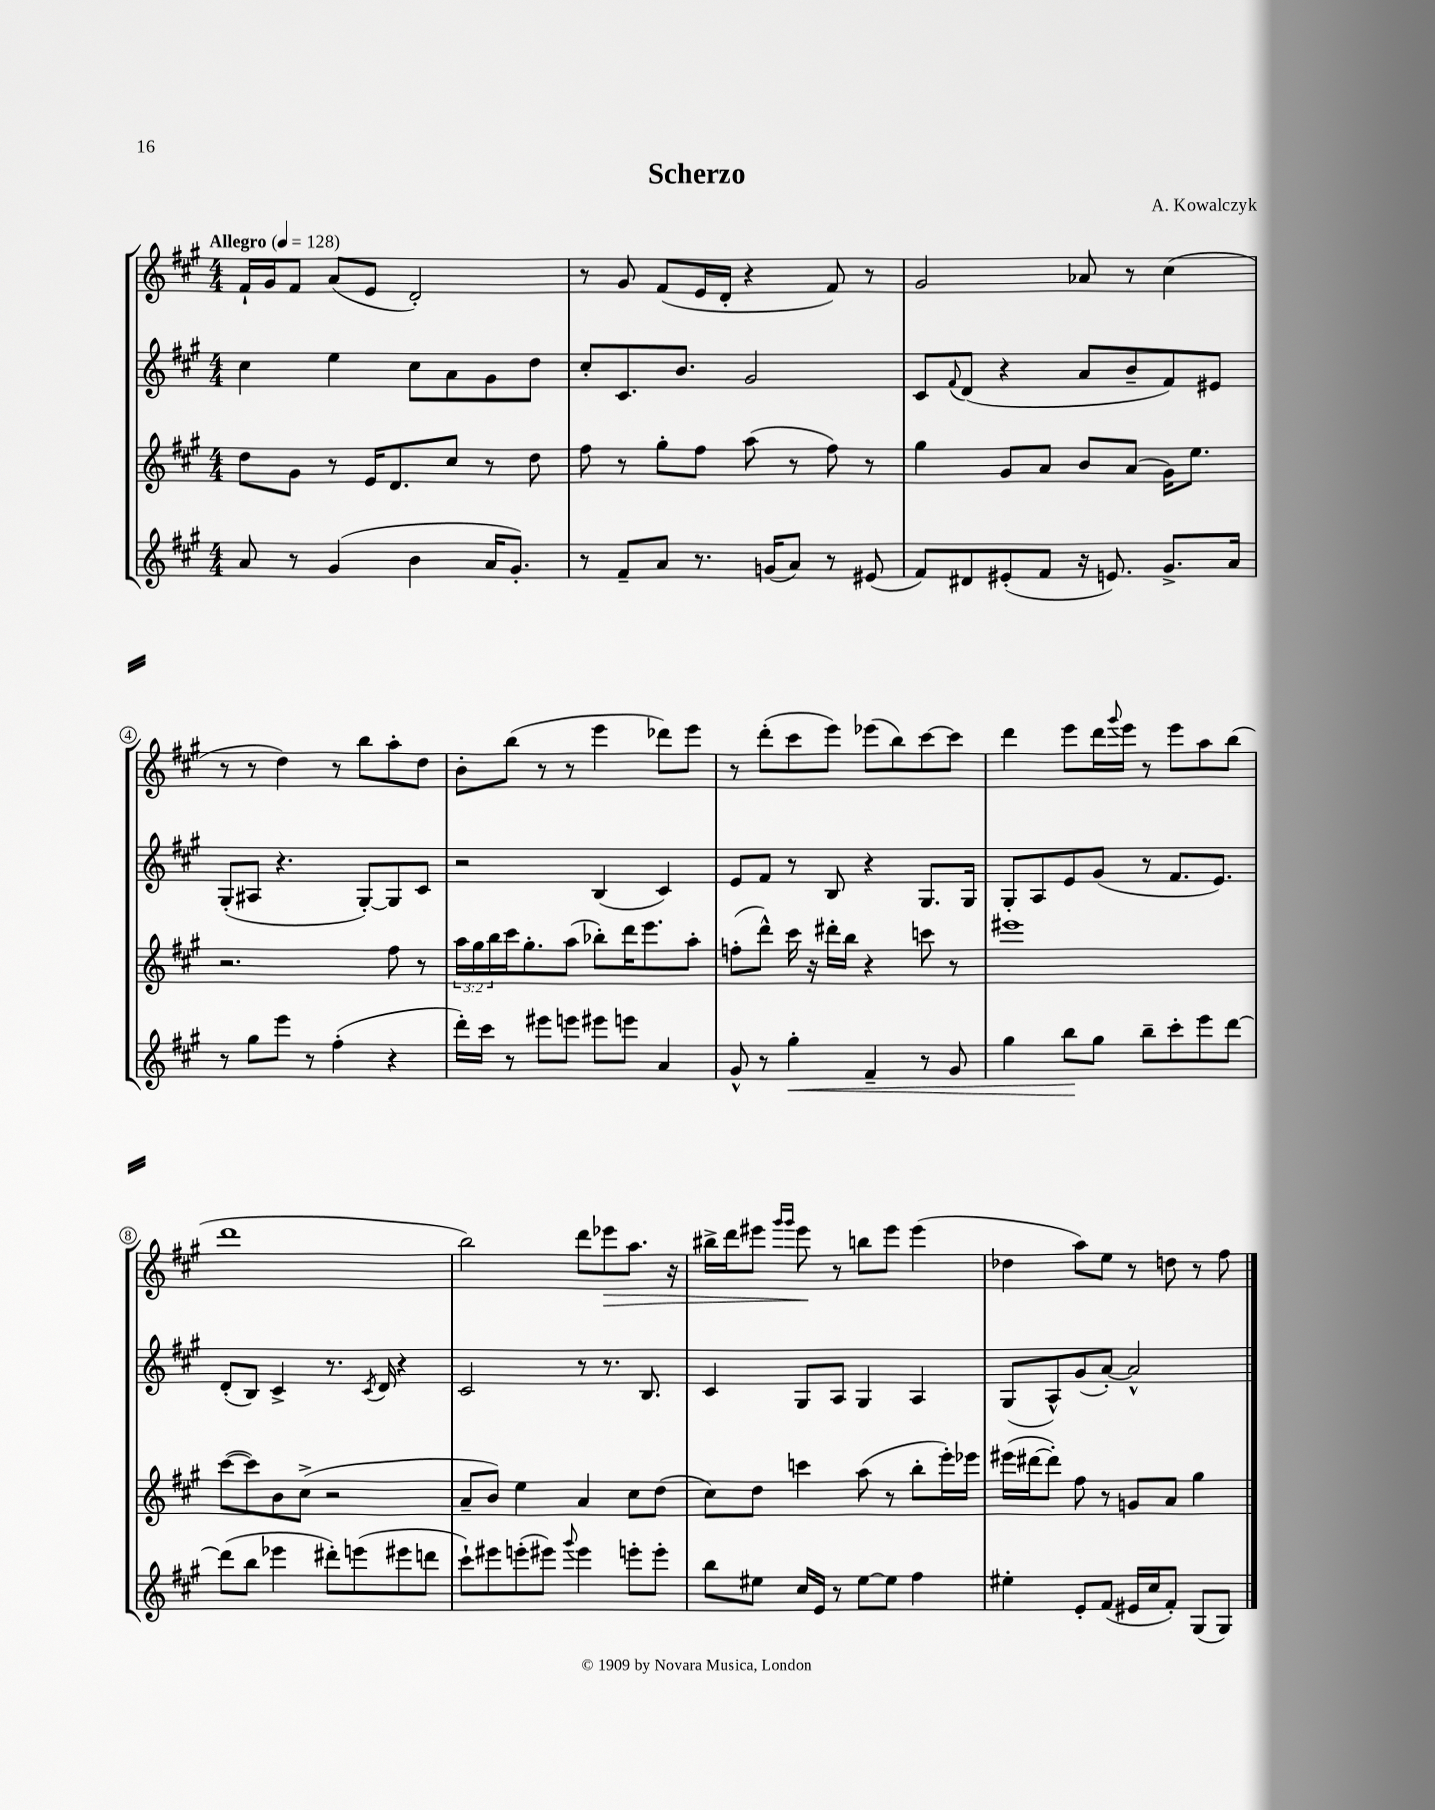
\header { title = "Scherzo" composer = "A. Kowalczyk" }
<<
\new StaffGroup <<
\new Staff = "s0" {
    \clef treble \key a \major \numericTimeSignature \time 4/4 \tempo "Allegro" 4 = 128
    fis'16-! gis'16 fis'8 a'8( e'8 d'2-.) |
    r8 gis'8 fis'8( e'16 d'16-. r4 fis'8) r8 |
    gis'2 aes'8 r8 cis''4( |
    r8 r8 d''4) r8 b''8 a''8-. d''8 |
    b'8-. b''8( r8 r8 e'''4 des'''8) e'''8 |
    r8 d'''8-.( cis'''8 e'''8) ees'''8( b''8) cis'''8~ cis'''8 |
    d'''4 e'''8 d'''16 \appoggiatura { gis'''8 } e'''16 r8 e'''8 a''8 b''8( |
    d'''1 |
    b''2) d'''8 ees'''8\> a''8. r16 |
    bis''16-> d'''16 eis'''8 \grace { gis'''16 gis'''16 } eis'''8\! r8 b''8 eis'''8 eis'''4( |
    des''4 a''8) e''8 r8 d''8 r8 fis''8 \bar "|." |
}
\new Staff = "s1" {
    \clef treble \key a \major \numericTimeSignature \time 4/4
    cis''4 e''4 cis''8 a'8 gis'8 d''8 |
    cis''8-. cis'8. b'8. gis'2 |
    cis'8 \appoggiatura { fis'8 } d'8( r4 a'8 b'8-- fis'8) eis'8 |
    gis8-.( ais8 r4. gis8~-.) gis8 cis'8 |
    r2 b4( cis'4) |
    e'8 fis'8 r8 b8 r4 gis8. gis16 |
    gis8-. a8 e'8 gis'8( r8 fis'8. e'8.) |
    d'8-.( b8) cis'4-> r8. \acciaccatura { cis'8 } d'16 r4 |
    cis'2 r8 r8. b8. |
    cis'4 gis8 a8 gis4 a4 |
    gis8( a8-^) gis'8( a'8~-.) a'2-^ \bar "|." |
}
\new Staff = "s2" {
    \clef treble \key a \major \numericTimeSignature \time 4/4 \override Staff.TupletNumber.text = #tuplet-number::calc-fraction-text
    d''8 gis'8 r8 e'16 d'8. cis''8 r8 d''8 |
    fis''8 r8 gis''8-. fis''8 a''8( r8 fis''8) r8 |
    gis''4 gis'8 a'8 b'8 a'8( gis'16) e''8. |
    r2. fis''8 r8 |
    \tuplet 3/2 { a''16 gis''16 b''16 } cis'''16 gis''8.-. a''8( bes''8-.) d'''16 e'''8. a''8-. |
    f''8-.( d'''8-^) cis'''16 r16 dis'''16-. b''16 r4 c'''8 r8 |
    eis'''1 |
    cis'''8~( cis'''8) b'8 cis''8->( r2 |
    a'8-- b'8) e''4 a'4 cis''8 d''8( |
    cis''8) d''8 c'''4 a''8( r8 b''8-. e'''16-.) ees'''16 |
    eis'''16( dis'''16~ dis'''8-.) fis''8 r8 g'8 a'8 gis''4 \bar "|." |
}
\new Staff = "s3" {
    \clef treble \key a \major \numericTimeSignature \time 4/4
    a'8 r8 gis'4( b'4 a'16 gis'8.-.) |
    r8 fis'8-- a'8 r8. g'16( a'8) r8 eis'8( |
    fis'8) dis'8 eis'8-.( fis'8 r16 e'8.) gis'8.-> a'16 |
    r8 gis''8 e'''8 r8 fis''4-.( r4 |
    d'''16-.) cis'''16 r8 eis'''8 e'''8 eis'''8 e'''8 a'4 |
    gis'8-^ r8 gis''4-.\< fis'4-- r8 gis'8 |
    gis''4 b''8\! gis''8 b''8-- cis'''8-. e'''8 d'''8~ |
    d'''8( b''8 ees'''4 dis'''8-.) e'''8( eis'''8 d'''8 |
    cis'''8-!) eis'''8 e'''8-.( eis'''8) \appoggiatura { gis'''8 } eis'''4 e'''8-. e'''8-. |
    b''8 eis''8 cis''16 e'16 r8 eis''8~ eis''8 fis''4 |
    eis''4-. e'8-. fis'8( eis'16 cis''16 fis'8-.) gis8( gis8) \bar "|." |
}
>>
>>
\layout { \context { \Score \override BarNumber.stencil = #(make-stencil-circler 0.1 0.3 ly:text-interface::print) } }
